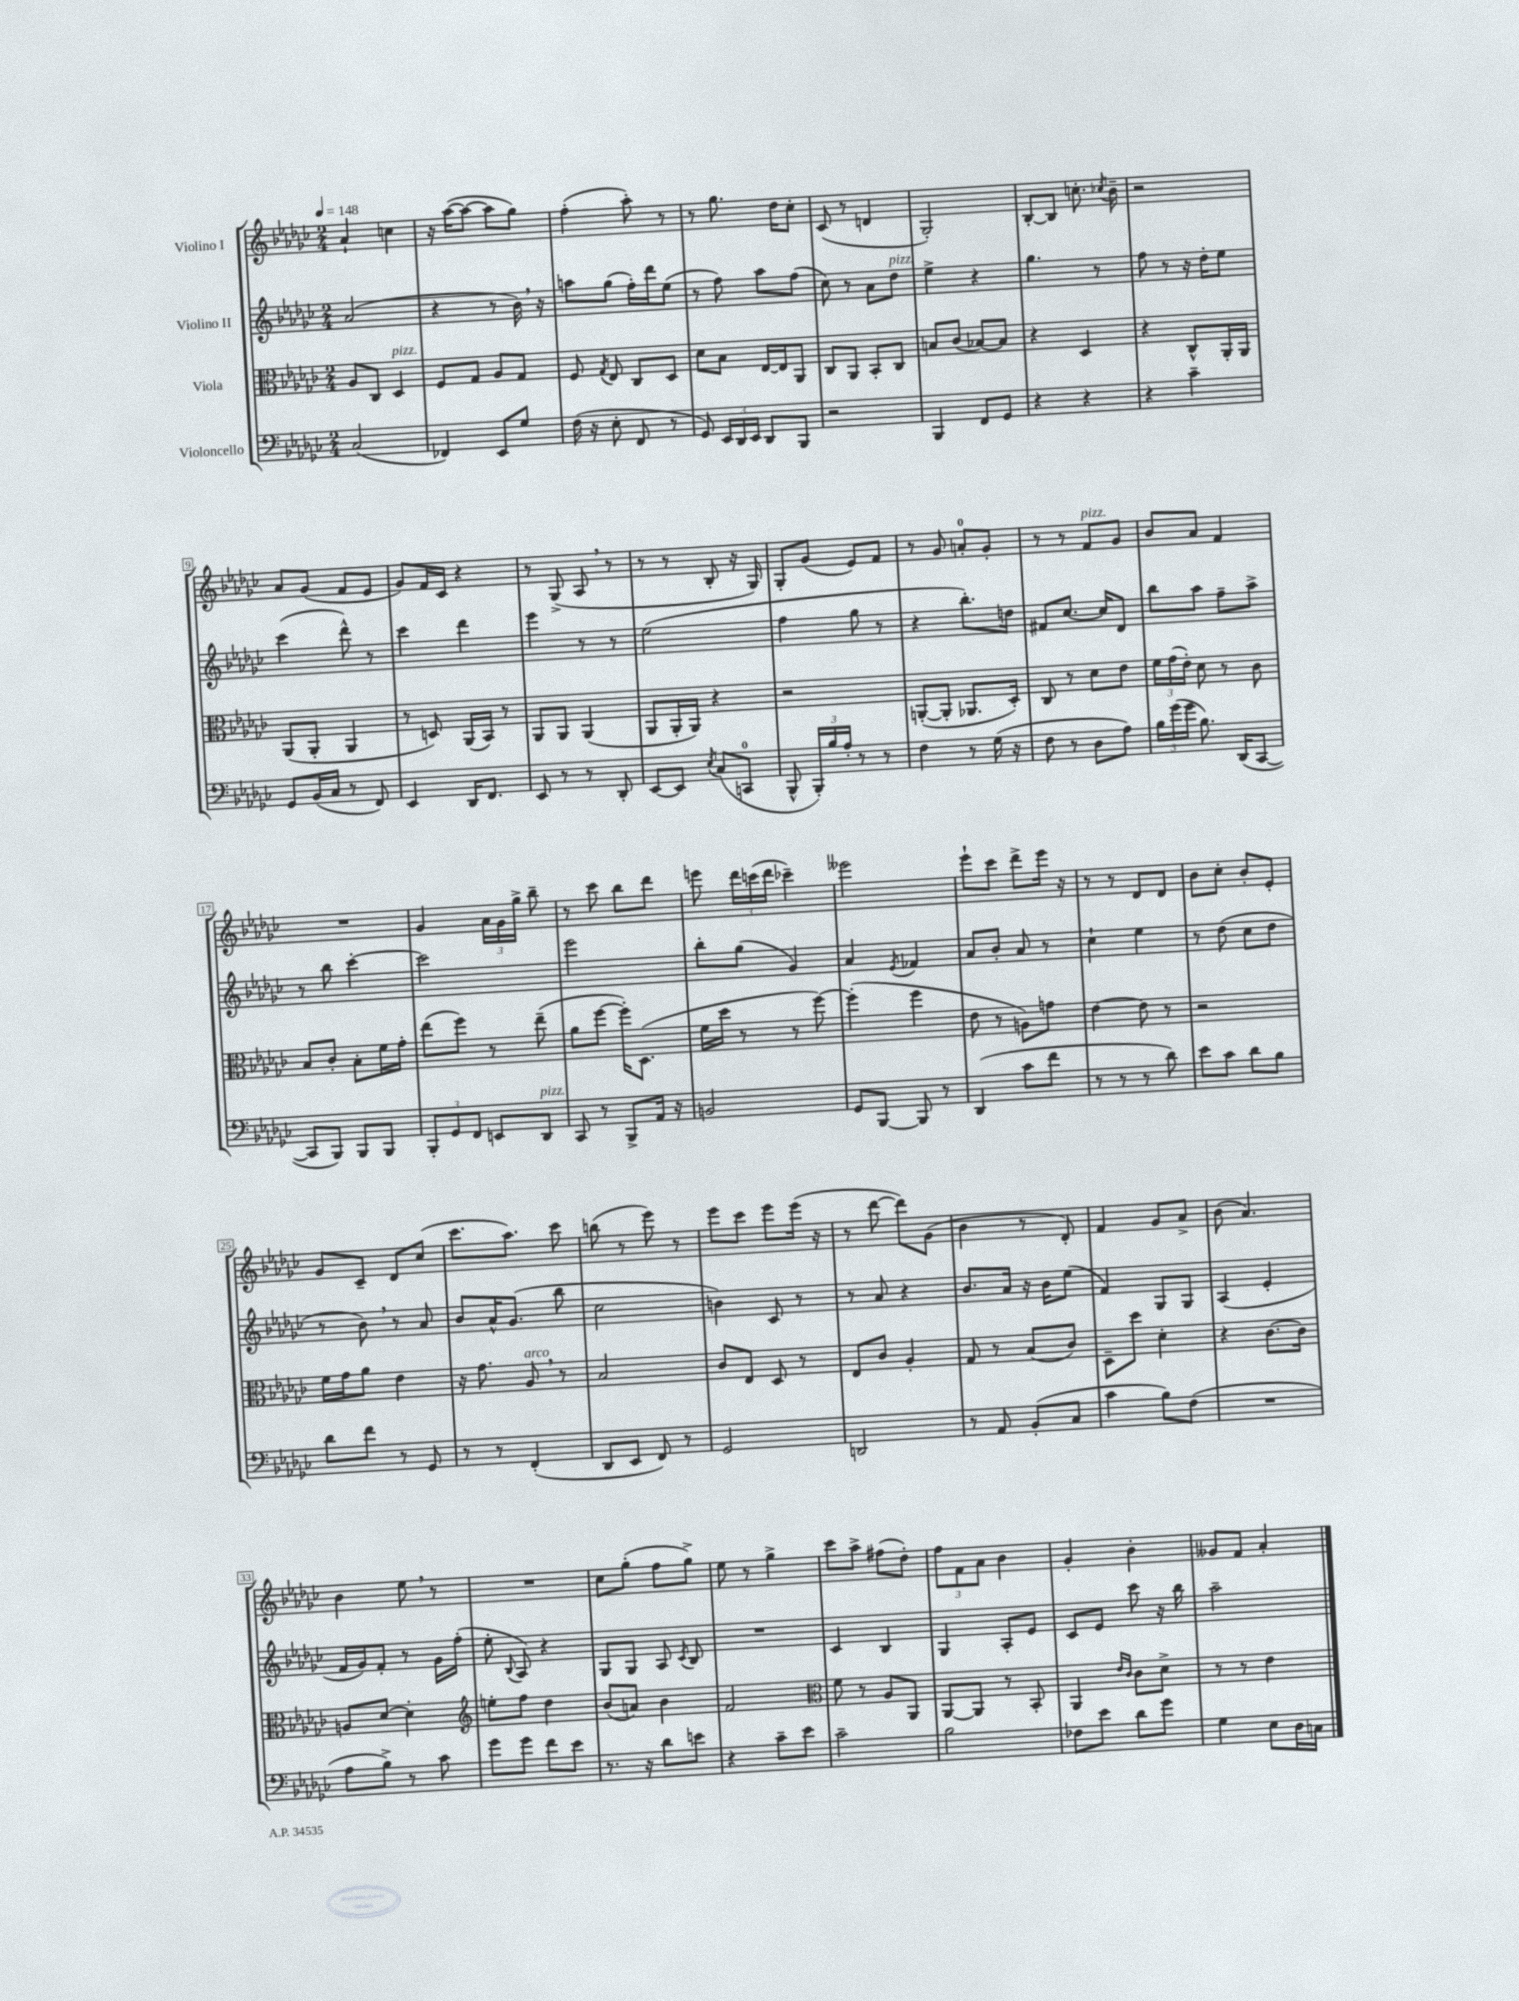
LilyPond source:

<<
\new StaffGroup <<
\new Staff = "s0" \with { instrumentName = "Violino I" } {
    \clef treble \key ges \major \numericTimeSignature \time 2/4 \tempo 4 = 148
    \autoBeamOff aes'4-! c''4 |
    r16 aes''16[~( aes''8]~ aes''8[ ges''8]) |
    f''4-.( aes''8-.) r8 |
    r8 ges''8. des''16[ ces''8]-. |
    ces'8( r8 d'4 |
    ges2-.) |
    bes8[~-. bes8] c''8.-. \acciaccatura { ces''8 } bes'16-- |
    r2 |
    aes'8[ ges'8]( f'8[ ees'8] |
    ges'8[) f'16 ces'16] r4 |
    r8 ges8->( aes8 \breathe r8 |
    r8 r8 bes8-. r16 ges16) |
    ges8[-. ges'8]( ees'8[) f'8] |
    r8 ges'8 a'8[-0-. ges'8]-. |
    r8 r8 f'8[^\markup { \italic "pizz." } ges'8] |
    bes'8[ aes'8] f'4 |
    R2 |
    ges'4 \tuplet 3/2 { aes'16[ ges'16 ges''16]-> } bes''8-- |
    r8 ces'''8 bes''8[ des'''8] |
    e'''8 \tuplet 3/2 { des'''16[ c'''16( des'''16] } ces'''4--) |
    eeses'''2 |
    ees'''8[-! ces'''8] des'''8[-> ees'''16] r16 |
    r8 r8 des'8[ des'8] |
    bes'8[ ces''8]-. bes'8[-. ees'8]-. |
    ges'8[ ces'8]-- des'8[ ces''8]( |
    ces'''8.[ aes''8.]) ces'''8 |
    b''8( r8 ees'''8) r8 |
    ees'''8[ ces'''8] ees'''8[ ees'''16]( r16 |
    r8 des'''8~ des'''8[) ges'8]( |
    bes'4 r8 des'8-.) |
    f'4 ges'8[ aes'8]-> |
    bes'8( aes'4.) |
    bes'4 ees''8 \breathe r8 |
    R2 |
    ces''8[ ges''8]-.( f''8[ ges''8]->) |
    ees''8 r8 ges''4-> |
    ces'''8[ aes''8]-> fis''8[( des''8]-.) |
    \tuplet 3/2 { f''8[ f'8 aes'8] } bes'4 |
    ges'4-. bes'4-. |
    geses'8[ f'8] aes'4-. \bar "|." |
}
\new Staff = "s1" \with { instrumentName = "Violino II" } {
    \clef treble \key ges \major \numericTimeSignature \time 2/4
    \autoBeamOff aes'2( |
    r4 r8 bes'16) \breathe r16 |
    a''8[ ges''8]( f''16[-.) des'''16 ees''8]( |
    r8 f''8) aes''8[ f''8]( |
    ces''8) r8 aes'8[ des''8]^\markup { \italic "pizz." } |
    ees''4-> r4 |
    ges''4. r8 |
    f''8 r8 r16 des''16[-. ees''8] |
    ces'''4( des'''8-^) r8 |
    ces'''4 des'''4 |
    ees'''4 r8 r8 |
    ees''2( |
    f''4 ges''8 r8 |
    r4 bes''8.[-.) d''16] |
    fis'8[ ces''8.]~ ces''16[ des'8] |
    bes''8[ aes''8] f''8[-- aes''8]-> |
    r8 bes''8 ces'''4~-. |
    ces'''2 |
    ees'''2 |
    bes''8[-. ges''8]( ges'4) |
    aes'4 \acciaccatura { ees'8 } fes'4 |
    aes'8[ bes'8]-. aes'8 r8 |
    ces''4-! ees''4 |
    r8 des''8( ces''8[ des''8] |
    r8 bes'8) \breathe r8 aes'8 |
    bes'8[ aes'16-^ ges'8.]( bes''8 |
    ces''2 |
    b'4) ces'8 r8 |
    r8 aes'8 r4 |
    bes'8.[ aes'16] r16 bes'16[ ees''8]( |
    f'4) ges8[ ges8] |
    aes4( ees'4-. |
    f'16[ ges'16) f'8]-. r8 ges'16[ f''16]-.( |
    ees''8-. \appoggiatura { bes8 } aes8) r4 |
    ges8[ ges8] aes8 \acciaccatura { ces'8 } bes8 |
    R2 |
    ces'4 bes4 |
    ges4 aes8[-. ees'8] |
    ces'8[ ees'8] ces'''8 r16 bes''16 |
    aes''2-- \bar "|." |
}
\new Staff = "s2" \with { instrumentName = "Viola" } {
    \clef alto \key ges \major \numericTimeSignature \time 2/4
    \autoBeamOff aes8[ ces8] des4^\markup { \italic "pizz." } |
    f8[ ges8] aes8[ ges8] |
    f8 \acciaccatura { ges8 } ees8 ces8[ des8] |
    des'8[ bes8] ees16[~ ees16 aes,8] |
    ces8[ aes,8] bes,8[-. ces8] |
    b8[ ces'8]( bes8[~) bes8] |
    r4 des4 |
    r4 ces8[-^ aes,16-. aes,16] |
    aes,8[( aes,8]-. aes,4 |
    r8 d8) aes,16[( bes,16]) r8 |
    aes,8[ aes,8] aes,4( |
    aes,8[ aes,16-. aes,16]) r4 |
    r2 |
    a,8[~-.( a,8]-. aes,8.[ des16]-.) |
    ces8 r8 des'8[ ees'8] |
    \tuplet 3/2 { f'16[ ges'16( ees'16]-.) } des'8 r8 ces'8 |
    bes8[ ces'8]-. bes8[-. f'16 ges'16]-. |
    ees''8[( f''8]) r8 ees''8--( |
    aes'8[ f''8]~ f''16[-.) des8.]( |
    f'16[ des''16] r8 r8 f''8~) |
    f''4-.( f''4 |
    ees'8 r8 a8[) g'8] |
    ees'4~ ees'8 r8 |
    r2 |
    f'16[ ges'16 aes'8] ees'4 |
    r16 ges'8. aes8^\markup { \italic "arco" } \breathe r8 |
    bes2 |
    ces'8[ ees8] des8 r8 |
    ees8[ ces'8] aes4-. |
    ges8 r8 bes8[( ces'8]) |
    des8[-- des''8] des'4-. |
    r4 ces'8.[~ ces'16] |
    a8[ des'8]~ des'4-. |
    \clef treble e''8[-. f''8] des''4 |
    bes'8[( a'8]) bes'4 |
    f'2 |
    \clef alto f'8 r8 aes8[ aes,8] |
    aes,8[~ aes,8] r8 bes,8-. |
    aes,4 \grace { ees'16[ ces'16] } ces'8[ des'8]-> |
    r8 r8 ees'4 \bar "|." |
}
\new Staff = "s3" \with { instrumentName = "Violoncello" } {
    \clef bass \key ges \major \numericTimeSignature \time 2/4
    \autoBeamOff ces2( |
    fes,4) ees,8[ ges8] |
    f16( r16 ees8-. f,8 r8 |
    ges,8) \tuplet 3/2 { ees,16[ des,16 ees,16] } des,8[ bes,,8] |
    r2 |
    bes,,4 f,8[ ges,8] |
    r4 r4 |
    r4 ces'4-- |
    ges,8[ bes,16( ces16] r8 f,8) |
    ees,4 des,16[ f,8.] |
    ees,8 r8 r8 des,8-. |
    ees,8[~ ees,8] \acciaccatura { ees8 } ces8[( c,8]-0 |
    bes,,8-^ \tuplet 3/2 { bes,,16[-.) bes16 aes16]-. } r8 r8 |
    f4 r8 ges16( r16 |
    f8 r8 des8[ aes8]) |
    \tuplet 3/2 { bes16[ ges'16( ges'16] } bes8.) des,16[( ces,8]~ |
    ces,8[ bes,,8]) bes,,8[ bes,,8] |
    \tuplet 3/2 { bes,,8[-. ges,8 f,8] } e,8[ des,8]^\markup { \italic "pizz." } |
    ces,8 r8 bes,,8[-> aes,16] r16 |
    b,2 |
    ges,8[ bes,,8]~ bes,,8 r8 |
    des,4( ces'8[ f'8] |
    r8 r8 r8 des'8) |
    ees'8[ ces'8] des'8[ bes8] |
    des'8[ f'8] r8 ges,8 |
    r8 r8 f,4-.( |
    des,8[ ees,8] f,8) r8 |
    ges,2 |
    d,2 |
    r8 aes,8 bes,8[-.( ces8] |
    ces'4 bes8[) f8]( |
    R2 |
    aes8[ bes8]->) r8 ces'8 |
    ges'8[ ges'8] f'8[ ees'8] |
    r8. r16 des'8[ e'8] |
    r4 ces'8[-- ees'8] |
    ces'2-- |
    bes2 |
    fes8[ ees'8] des'8[ ges'8] |
    ges4 ees8[ des16 c16] \bar "|." |
}
>>
>>
\layout { \context { \Score \override BarNumber.stencil = #(make-stencil-boxer 0.1 0.3 ly:text-interface::print) } }
